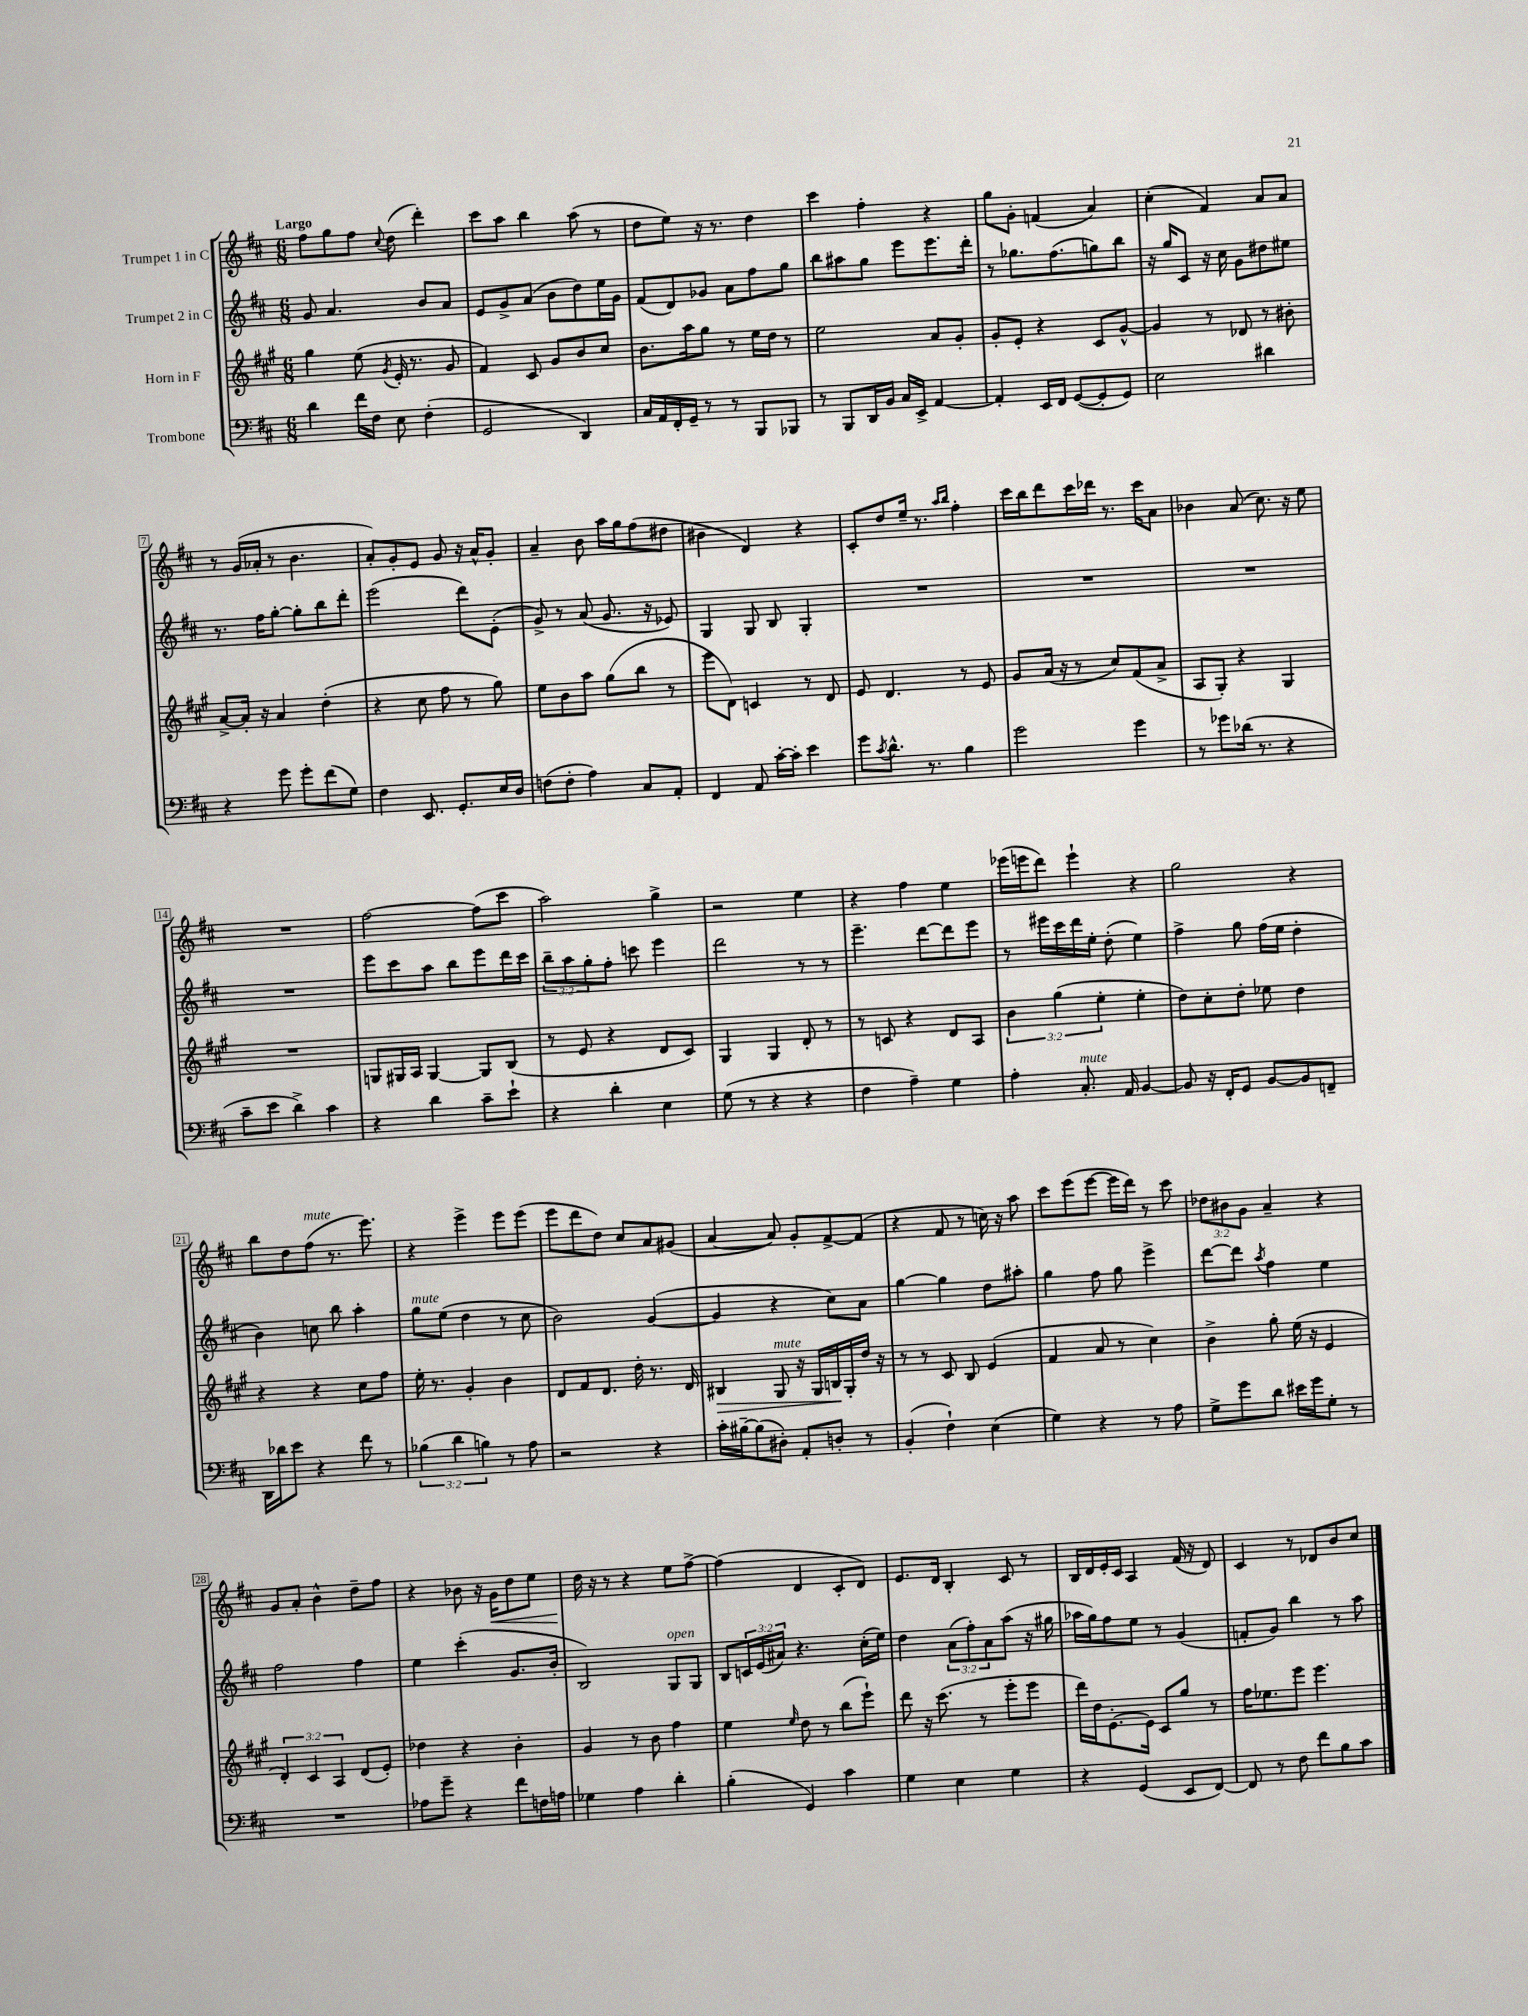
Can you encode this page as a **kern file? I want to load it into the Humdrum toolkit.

**kern	**kern	**kern	**kern
*staff4	*staff3	*staff2	*staff1
*clefF4	*clefG2	*clefG2	*clefG2
*k[f#c#]	*k[f#c#g#]	*k[f#c#]	*k[f#c#]
*M6/8	*M6/8	*M6/8	*M6/8
4d	4gg#	8g	8ff#
.	.	4.a	8gg
16f#	(8ee	.	8ff#
16F#	.	.	.
.	8qg#	.	8qqcc#
8E	16e'	.	(8dd
.	8.r	.	.
(4F#'	.	8b	4ddd')
.	8g#	8a	.
=	=	=	=
2GG	4f#)	8e	8ccc#
.	.	8g^	8aa
.	8c#	(8a	4bb
.	8g#	8b	.
4DD)	8b	8dd)	(8aa
.	8cc#	16ee	8r
.	.	16g	.
=	=	=	=
16C#	8.b	(8f#	8dd
16AA	.	.	.
16FF#'	.	8d)	8ee)
16GG~	16aa	.	.
8r	8gg#	8g-	16r
.	.	.	8.r
8r	8r	8a	.
8BBB	16ee	8ff#	4dd
.	16dd	.	.
8BBB-	8r	8gg	.
=	=	=	=
8r	2ee	8bb	4ccc#
8BBB	.	8aa#	.
16DD	.	8gg	4ff#'
16BB	.	.	.
16C#	.	8eee	.
16EE^	.	.	.
[4AA	8a	8.eee	4r
.	8g#'	.	.
.	.	16ddd'	.
=	=	=	=
4AA']	8g#'	8r	8gg
.	8e'	8.gg-	8g'
16EE	4r	.	(4f
16FF#	.	(8.ff#	.
([8GG	.	.	.
8GG']	8c#	8gg)	4a)
8GG)	[8g#^^	8bb	.
=	=	=	=
2E	4g#]	16r	(4cc#'
.	.	16gg	.
.	.	8c#	.
.	8r	16r	4f#)
.	.	16cc#	.
.	8d-	8g	.
4d#	8r	8dd#	8a
.	8b#'	8ee#	8a
=	=	=	=
4r	[8a^	8.r	8r
.	16a']	.	(16g
.	16r	16ff#	16a-'
8g	4a	[8gg'	8r
8g'	.	8gg']	4.b
(8f#	(4dd'	8bb	.
8G)	.	8ddd'	.
=	=	=	=
4F#	4r	(2eee	8a')
.	.	.	8g'
8.EE	8cc#	.	8e
.	8ff#	.	8g
8.GG'	.	.	.
.	8r	8ddd)	16r
.	.	.	16a^^
16E	8gg#)	(8e'	8g'
16D	.	.	.
=	=	=	=
(8F	8ee	8g^)	4a~
8F'	8b	8r	.
4A)	8aa	(8a	8b
.	(8gg#	8.g	16aa
.	.	.	16gg
8C#	8bb	.	(8ff#
.	.	16r	.
8AA'	8r	8e-)	8dd#
=	=	=	=
4FF#	8eee	4G	4b#
.	8d)	.	.
8AA	4c	8G	4d)
[16c#'	.	8B	.
16c#']	.	.	.
4e	8r	4G'	4r
.	8d	.	.
=	=	=	=
8g	8e	2.r	8c#'
8qc#	.	.	.
8.d^^	4.d	.	8dd
.	.	.	16ee~
8.r	.	.	8.r
.	.	.	16qqaa
.	.	.	16qqbb
4B	8r	.	4ff#'
.	8e	.	.
=	=	=	=
2g	8g#	2.r	16ccc#
.	.	.	16bb
.	(16a	.	8ddd
.	16r	.	.
.	8r	.	16ccc#
.	.	.	16ddd-
.	8cc#)	.	8.r
4g	(8f#	.	.
.	.	.	16ccc#
.	8a^	.	8a
=	=	=	=
8r	8A	2.r	4b-
8g-	8G#')	.	.
(16d-	4r	.	(8a
8.r	.	.	.
.	.	.	8.cc#)
4r	4G#	.	.
.	.	.	16r
.	.	.	8ee
=	=	=	=
8c#~	2.r	2.r	2.r
8e	.	.	.
4d^)	.	.	.
4c#	.	.	.
=	=	=	=
4r	8G	8eee	[2ff#
.	16G#	8ccc#	.
.	16A	.	.
4d	[4G#	8aa	.
.	.	8bb	.
8c#~	8G#]	8eee	(8ff#]
8e`	(8B	16ddd	8ccc#
.	.	16ccc#	.
=	=	=	=
4r	8r	12bb~	2aa)
.	.	12aa	.
.	8e	.	.
.	.	12gg'	.
4d'	4r	8ff#'	.
.	.	8ccc	.
4E	8d	4eee	4gg^
.	8c#)	.	.
=	=	=	=
(8G	4G#	2ddd	2r
8r	.	.	.
4r	4G#	.	.
4r	8d'	8r	4ee
.	8r	8r	.
=	=	=	=
4F#	8r	4.eee~	4r
.	8c	.	.
4A~)	4r	.	4ff#
.	.	[8ddd	.
4G	8d	8ddd]	4ee
.	8A	8eee	.
=	=	=	=
4A'	6b	8r	(16eee-
.	.	.	16eee
.	.	16eee#	8ddd)
.	(6gg#	.	.
.	.	16ccc#	.
8.C#'	.	16ddd	4eee`
.	.	16ee'	.
.	6ee'	.	.
.	.	(8dd'	.
16AA	.	.	.
[4BB	4ee'	4ee)	4r
=	=	=	=
8BB]	8dd)	4ff#^	2gg
16r	8cc#'	.	.
16FF#'	.	.	.
8GG	8dd'	8gg	.
[8BB	8ee-	(16ff#	.
.	.	16ee	.
8BB]	4dd	4dd'	4r
8FF~	.	.	.
=	=	=	=
16DD	4r	4b)	8bb
16d-	.	.	.
8e	.	.	8dd
4r	4r	8cc	(8ff#
.	.	8bb	8.r
8f#	8cc#	4aa'	.
.	.	.	8.eee)
8r	8ff#	.	.
=	=	=	=
(6B-	16ee'	8gg	4r
.	8.r	.	.
.	.	(8ee	.
6d	.	.	.
.	4g#'	4dd	4eee^
6B)	.	.	.
8r	4b	8r	8eee
8A	.	8cc#	(8eee
=	=	=	=
2r	8d	2b)	8eee
.	8f#	.	8ddd
.	8.d	.	8dd)
.	.	.	8cc#
.	16dd'	.	.
4r	8.r	([4g	8a
.	.	.	(8g#
.	16d	.	.
=	=	=	=
16c#'	4B#	4g]	[4a
[16B#~	.	.	.
(8B#]	.	.	.
8D#')	8G#	4r	8a])
8AA'	16r	.	8g'
.	16G#	.	.
8D'	16B	8cc#)	[8f#^
.	16G#'	.	.
8r	16dd	8a	(8f#]
.	16r	.	.
=	=	=	=
(4BB'	8r	[4gg	4r
.	8r	.	.
4F#`)	8c#	4gg]	8f#
.	8B	.	8r
(4E	(4e	8dd	16cc)
.	.	.	16r
.	.	8aa#'	8aa
=	=	=	=
4G)	4f#	4gg	8ccc#
.	.	.	(8eee
4r	8a	8ff#	[8eee
.	8r	8gg	16eee]
.	.	.	16ddd)
8r	4cc#)	4eee^	8r
8A	.	.	8ccc#
=	=	=	=
8G^	4b^	[8ddd	12dd-
.	.	.	12b#
8g	.	8ddd]	.
.	.	.	12g
.	.	8qaa	.
8d	8gg#'	4ff#	4a~
16e#	(16ee	.	.
16g	16r	.	.
8G'	4e	4ee	4r
8r	.	.	.
=	=	=	=
2.r	6d')	2ff#	8g
.	.	.	8a'
.	6c#	.	.
.	.	.	4b^^
.	6A	.	.
.	(8d	4ff#	8dd~
.	8e')	.	8ff#
=	=	=	=
8A-	4dd-	4ee	4r
8g~	.	.	.
4r	4r	(4ccc#'	8b-
.	.	.	16r
.	.	.	16g
8f#	4b'	8.g	8dd
16F	.	.	8ee
16A	.	16b'	.
=	=	=	=
4G-	4g#	2B)	16dd
.	.	.	16r
.	.	.	8r
4A	8r	.	4r
.	8b	.	.
4d'	4ff#	8G	8ee
.	.	8G	[8ff#^
=	=	=	=
(4B'	4ee	8B	(4ff#]
.	.	24c	.
.	.	(24e	.
.	.	24a#)	.
.	16qqee	.	.
4GG)	8dd	4.r	4d
.	8r	.	.
4c#	(8bb	.	8c#'
.	8eee`)	(16cc#'	8d)
.	.	16ee)	.
=	=	=	=
4G	8ddd	4dd	8.e
.	16r	.	.
.	(8.ccc#	.	16d
4E	.	(12a	4B'
.	.	12ff#')	.
.	8r	.	.
.	.	12a	.
4G	8eee'	(8aa	8c#
.	8eee	16r	8r
.	.	16gg#	.
=	=	=	=
4r	16ddd)	16aa-	16B
.	16dd	16gg)	16d
.	[8.e'	8ff#	16e'
.	.	.	16c#
(4GG	.	8ee	4A
.	16e]	.	.
.	8c#	8r	.
8EE	8gg#	(4g	(16f#
.	.	.	16r
[8FF#)	8r	.	8d)
=	=	=	=
8FF#]	16ff#	8f'	4c#
.	8.ee-	.	.
8r	.	8g)	.
8F#	8eee	4bb	8r
8f#	4.eee	.	8d-
8B	.	8r	8b
8c#	.	8aa	8cc#
==	==	==	==
*-	*-	*-	*-
